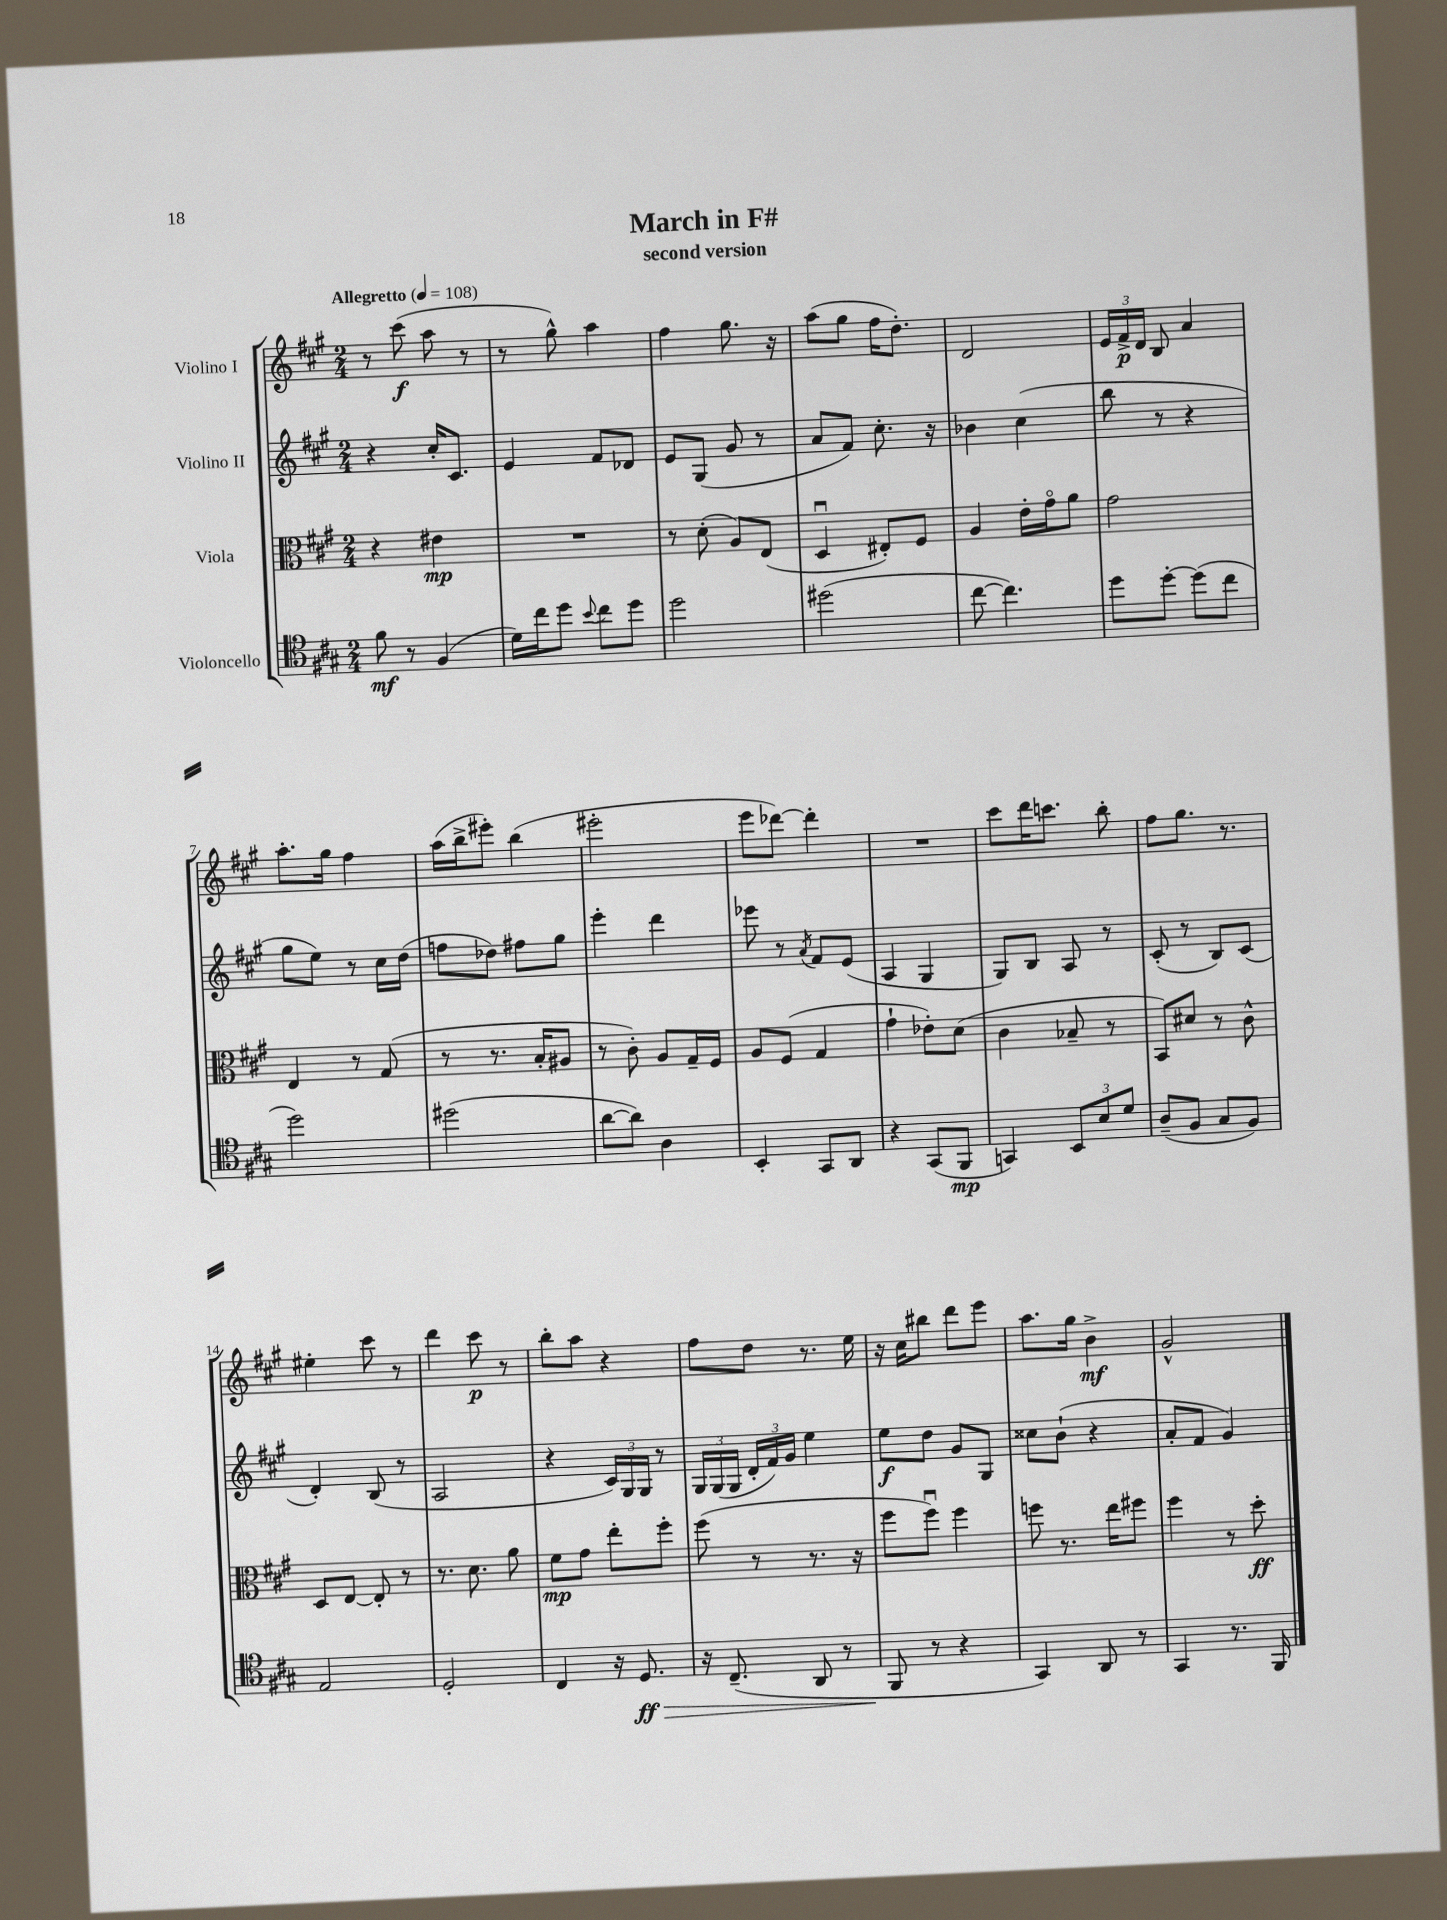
\header { title = "March in F#" subtitle = "second version" }
<<
\new StaffGroup <<
\new Staff = "s0" \with { instrumentName = "Violino I" } {
    \clef treble \key a \major \numericTimeSignature \time 2/4 \tempo "Allegretto" 4 = 108
    \autoBeamOff r8 cis'''8\f( a''8 r8 |
    r8 gis''8-^) a''4 |
    fis''4 gis''8. r16 |
    a''8[( gis''8] fis''16[ d''8.]-.) |
    d'2 |
    \tuplet 3/2 { e'16[ fis'16->\p d'16] } b8 a'4 |
    a''8.[-. gis''16] fis''4 |
    a''16[( b''16-> eis'''8]-.) b''4( |
    eis'''2-. |
    e'''8[ des'''8]~) des'''4-. |
    R2 |
    cis'''8[ d'''16 c'''8.] b''8-. |
    fis''8[ gis''8.] r8. |
    eis''4-. cis'''8 r8 |
    d'''4 cis'''8\p r8 |
    b''8[-. a''8] r4 |
    fis''8[ d''8] r8. e''16 |
    r16 cis''16[ bis''8] d'''8[ e'''8] |
    a''8.[ gis''16] b'4->\mf |
    gis'2-^ \bar "|." |
}
\new Staff = "s1" \with { instrumentName = "Violino II" } {
    \clef treble \key a \major \numericTimeSignature \time 2/4
    \autoBeamOff r4 cis''16[-. cis'8.] |
    e'4 fis'8[ des'8] |
    e'8[ gis8]( gis'8 r8 |
    a'8[ fis'8]) cis''8.-. r16 |
    bes'4 cis''4( |
    b''8 r8 r4 |
    gis''8[ e''8]) r8 cis''16[ d''16]( |
    f''8[ des''8]) fis''8[ gis''8] |
    e'''4-. d'''4 |
    ees'''8 r8 \acciaccatura { a'8 } fis'8[ e'8]( |
    a4 gis4 |
    gis8[) b8] a8 r8 |
    cis'8-.( r8 b8[) cis'8]( |
    d'4-.) b8( r8 |
    a2 |
    r4 \tuplet 3/2 { cis'16[) gis16 gis16] } r8 |
    \tuplet 3/2 { gis16[ gis16( gis16] } \tuplet 3/2 { d'16[-. fis'16) gis'16] } e''4 |
    e''8[\f d''8] gis'8[ gis8] |
    cisis''8[ b'8]-!( r4 |
    a'8[-. fis'8] gis'4) \bar "|." |
}
\new Staff = "s2" \with { instrumentName = "Viola" } {
    \clef alto \key a \major \numericTimeSignature \time 2/4
    \autoBeamOff r4 eis'4\mp |
    R2 |
    r8 d'8-.( a8[) e8]( |
    d4\downbow eis8[-.) fis8] |
    a4 e'16[-. gis'16\flageolet a'8] |
    gis'2 |
    e4 r8 gis8( |
    r8 r8. b16[-. ais8] |
    r8 cis'8-.) a8[ gis16-- fis16] |
    a8[ fis8]( gis4 |
    gis'4-! ees'8[-.) d'8]( |
    cis'4 bes8-- r8 |
    b,8[) dis'8] r8 cis'8-^ |
    d8[ e8]~ e8-. r8 |
    r8. d'8. a'8 |
    fis'8[\mp gis'8] e''8[-. fis''8]-. |
    fis''8( r8 r8. r16 |
    fis''8[ fis''8]\downbow) fis''4 |
    f''8 r8. e''16[ fis''8] |
    fis''4 r8 d''8-.\ff \bar "|." |
}
\new Staff = "s3" \with { instrumentName = "Violoncello" } {
    \clef tenor \key a \major \numericTimeSignature \time 2/4
    \autoBeamOff fis'8\mf r8 fis4( |
    d'16[) cis''16 d''8] \appoggiatura { b'8 } cis''8[ d''8] |
    d''2 |
    dis''2( |
    cis''8~ cis''4.) |
    d''8[ d''8]~-. d''8[( cis''8] |
    d''2) |
    dis''2( |
    a'8[~ a'8]) a4 |
    b,4-. gis,8[ a,8] |
    r4 gis,8[( fis,8]\mp |
    g,4) \tuplet 3/2 { b,8[ b8 d'8] } |
    a8[--( fis8] gis8[ fis8]) |
    e2 |
    d2-. |
    cis4 r16 d8.\ff\> |
    r16 cis8.--( a,8 r8 |
    fis,8\! r8 r4 |
    gis,4) a,8 r8 |
    gis,4 r8. fis,16 \bar "|." |
}
>>
>>
